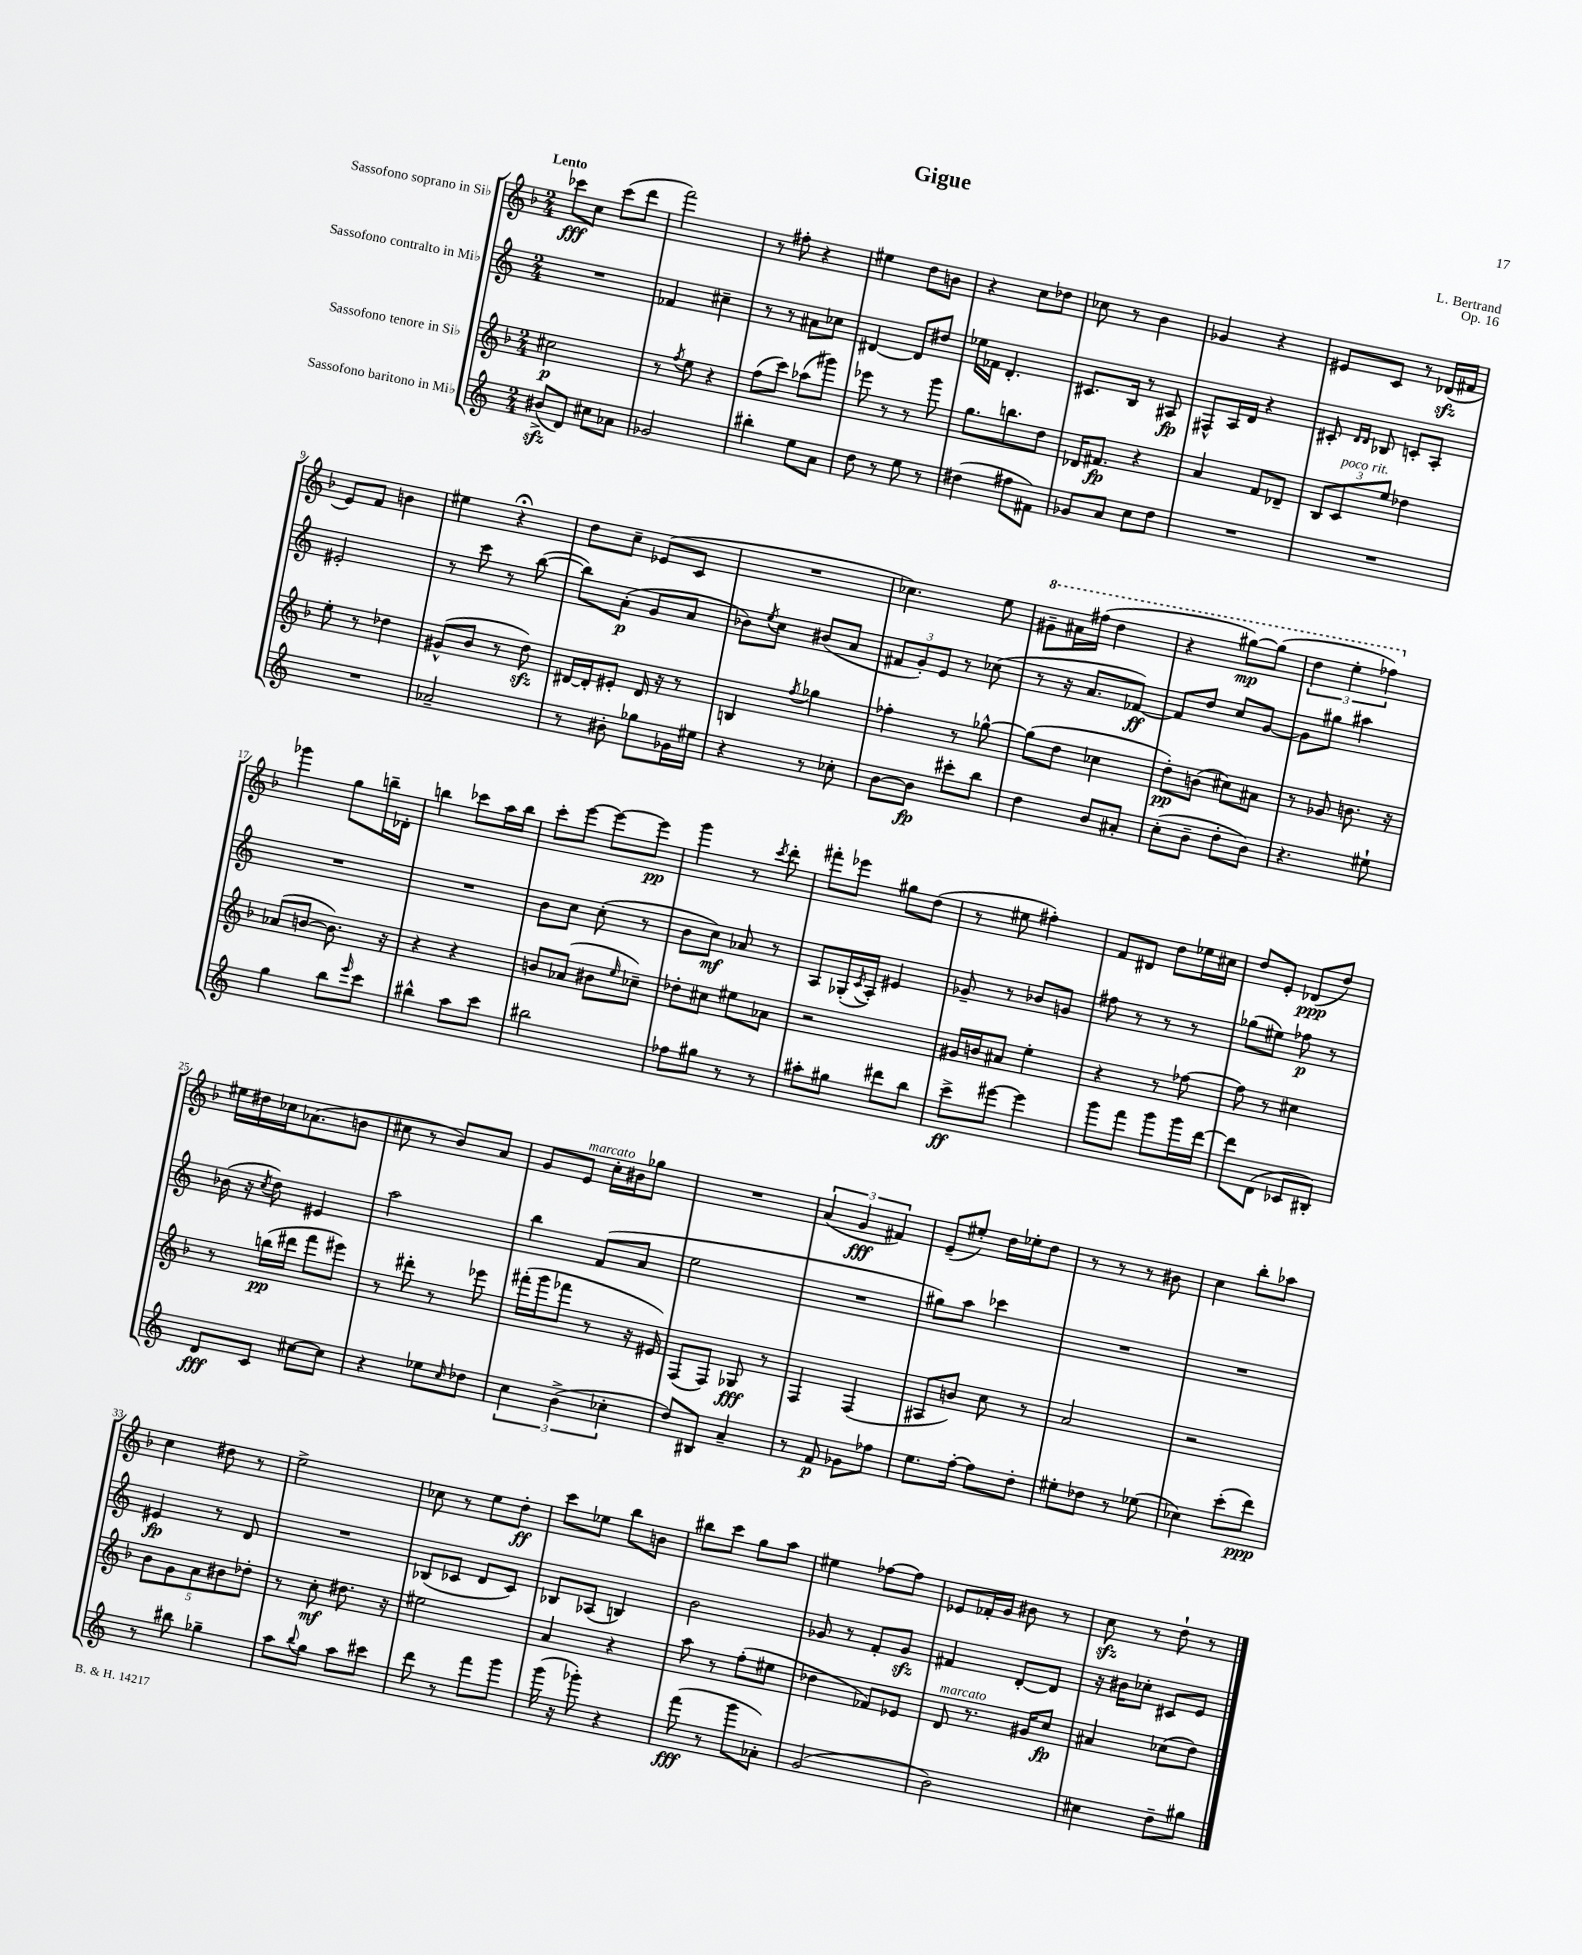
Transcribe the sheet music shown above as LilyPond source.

\header { title = "Gigue" composer = "L. Bertrand" opus = "Op. 16" }
<<
\new StaffGroup <<
\new Staff = "s0" \with { instrumentName = "Sassofono soprano in Sib" } {
    \clef treble \key f \major \numericTimeSignature \time 2/4 \tempo "Lento"
    ces'''8\fff c''8 ces'''8( d'''8 |
    f'''2) |
    r8 fis''8-. r4 |
    eis''4 d''8 b'8 |
    r4 c''8 des''8 |
    ces''8 r8 bes'4 |
    ges'4 r4 |
    eis'8 c'8 r8 des'16\sfz( fis'16 |
    e'8) f'8 b'4 |
    eis''4 r4\fermata |
    d''8 c''8-- ees'8( c'8 |
    R2 |
    ces''4.) e''8 |
    \ottava #1 gis''8-- ais''16 fis'''16( d'''4 |
    r4 gis'''8~\mp) gis'''8( |
    \tuplet 3/2 { d'''4 e'''4-. fes'''4) \ottava #0 } |
    ges'''4 g''8 b''16-- des'16-. |
    b''4 ces'''8 a''16 b''16 |
    c'''8-. e'''8~ e'''8~ e'''8\pp |
    g'''4 r8 \acciaccatura { c'''8 } d'''8-. |
    fis'''8-. ees'''8 gis''8 d''8( |
    r8 eis''8 fis''4-.) |
    f'8 dis'8 d''8 ees''16 cis''16 |
    d''8 e'8-. des'8\ppp( d''8) |
    eis''16 dis''16 ces''16 aes'8.( b'8 |
    cis''8 r8 bes'8) a'8 |
    g'8 e'8^\markup { \italic "marcato" } c''16-. bis'16 ges''8 |
    R2 |
    \tuplet 3/2 { a'4( g'4\fff fis'4) } |
    e'8--( eis''8-.) d''16 ees''16-. d''8 |
    r8 r8 r8 bis'8 |
    c''4 bes''8-. aes''8 |
    c''4 dis''8 r8 |
    e''2-> |
    ces''8 r8 e''8 d''8-.\ff |
    c'''8 ees''8 bes''8 b'8 |
    bis''8 c'''8 g''8 a''8 |
    eis''4 fes''8~ fes''8 |
    ees'8 fes'16-. g'16 bis'8 r8 |
    c''8\sfz r8 d''8-! r8 \bar "|." |
}
\new Staff = "s1" \with { instrumentName = "Sassofono contralto in Mib" } {
    \clef treble \key c \major \numericTimeSignature \time 2/4
    R2 |
    fes'4 cis''4-- |
    r8 r8 ais'8 ces''8 |
    dis'4~ dis'8 dis''8 |
    ees''16 fes'16 d'4.-. |
    cis'8. b16 r8 ais8\fp |
    fis8-^ a16 d'16 r4 |
    cis'8-. \grace { d'16 d'16 } bes8 c'8-. a8-. |
    eis'2-. |
    r8 c'''8 r8 b''8~( |
    b''8) a'8-.\p( g'8 a'8 |
    bes'8) \acciaccatura { e''8 } c''8 bis'8( a'8 |
    \tuplet 3/2 { fis'8 g'8-.) e'8 } r8 ces''8( |
    r8 r16 a'8. fes'8~\ff) |
    fes'8 d''8 c''8 g'8~ |
    g'8 gis''8 ais''4 |
    R2 |
    R2 |
    b'8 c''8 c''8-.( r8 |
    b'8 c''8\mf) aes'8 r8 |
    a8 ges16-.( \acciaccatura { c'8 } a16-.) eis'4 |
    ges'8-- r8 bes'8 g'8 |
    fis''8 r8 r8 r8 |
    ges''8( eis''8) fes''8\p r8 |
    bes'16( r16 \acciaccatura { c''8 } d''8) eis'4 |
    a''2 |
    b''4 f'8( a'8 |
    e''2 |
    R2 |
    gis''8) a''8 ces'''4 |
    R2 |
    R2 |
    eis'4\fp r8 d'8 |
    R2 |
    bes8( ces'8 d'8 ces'8) |
    bes8 aes8( b4) |
    b'2 |
    ges'8 r8 f'8-. ges'8\sfz |
    fis'4 d'8~-. d'8 |
    r16 bis'16 ces''8-. cis'8 e'8 \bar "|." |
}
\new Staff = "s2" \with { instrumentName = "Sassofono tenore in Sib" } {
    \clef treble \key f \major \numericTimeSignature \time 2/4
    cis''2\p |
    r8 \acciaccatura { f''8 } e''8 r4 |
    f''8( c'''8) aes''8( gis'''8) |
    ees'''8 r8 r8 g'''8 |
    g''8. b''8. d''8 |
    des'16 fis'8.\fp r4 |
    a'4 f'8 des'8-- |
    \tuplet 3/2 { bes8 c'8^\markup { \italic "poco rit." } e''8 } des''4 |
    e''8-. r8 des''4 |
    gis'8-^( bes'8 r8 d''8\sfz) |
    dis'16~ dis'16-. eis'8-. dis'16 r16 r8 |
    b4 \acciaccatura { f''8 } ges''4 |
    fes''4-. r8 ges''8~-^ |
    ges''8( d''8 ces''4 |
    d''8-.\pp) b'8( cis''8) ais'8 |
    r8 ges'8 b'8. r16 |
    aes'8( b'8~ b'8.) r16 |
    r4 r4 |
    b'8 aes'8( bis'8 \grace { e''16 } ces''8--) |
    des''8-. cis''8 eis''8 aes'8 |
    r2 |
    gis'16 b'16 ais'8 e''4-. |
    r4 r8 fes''8~ |
    fes''8 r8 cis''4 |
    r8 b''16\pp( dis'''16 f'''8 eis'''8) |
    r8 dis'''8-. r8 ees'''8 |
    fis'''16-.( g'''16 fes'''8 r8 r16 eis'16) |
    f8( f8) ges8\fff r8 |
    f4 f4( |
    ais8 b'8) c''8 r8 |
    a'2 |
    r2 |
    \tuplet 5/4 { bes'8 g'8 a'8 bis'8 des''8-. } |
    r8 c''8-.\mf dis''8. r16 |
    eis''2 |
    a'4 r4 |
    a''8 r8 f''8-.( eis''8 |
    des''4 fes'8) ees'8 |
    d'8^\markup { \italic "marcato" } r8. gis'16 c''8\fp |
    ais'4 ces''8( d''8) \bar "|." |
}
\new Staff = "s3" \with { instrumentName = "Sassofono baritono in Mib" } {
    \clef treble \key c \major \numericTimeSignature \time 2/4
    bis'8->\sfz( d'8) cis''8 aes'8 |
    ges'2 |
    bis''4-. e''8 a'8 |
    d''8 r8 e''8 r8 |
    dis''4( fis''8 fis'8) |
    ges'8 a'8 c''8 d''8 |
    R2 |
    R2 |
    R2 |
    aes'2-- |
    r8 bis'8-. ges''8 ges'16 eis''16 |
    r4 r8 ces''8-. |
    b'8~ b'8\fp cis'''8-. b''8 |
    d''4 b'8 ais'8-. |
    c''8-.( b'8-- d''8-. b'8) |
    r4. eis''8-! |
    g''4 b''8 \grace { e'''16 } c'''8 |
    bis''4-^ a''8 c'''8 |
    bis''2 |
    fes''8 gis''8 r8 r8 |
    ais''8-. gis''8 dis'''8 b''8 |
    c'''8->\ff eis'''8~ eis'''4 |
    g'''8 f'''8 g'''8 g'''16 d'''16~ |
    d'''8 d'8( ces'8 bis8-.) |
    d'8\fff c'8 cis''8~ cis''8 |
    r4 ees''8 \grace { c''16 } des''8 |
    \tuplet 3/2 { c''4 b'4->( ces''4-. } |
    d''8) bis8 a'4-- |
    r8 f'8\p ges'8 fes''8 |
    e''8. f''16~-. f''8 d''8-. |
    eis''8-. des''8 r8 ees''8( |
    ces''4) c'''8-.( d'''8\ppp) |
    r8 bis''8 ges''4-- |
    a''8 \appoggiatura { b''8 } g''8 a''8 cis'''8 |
    d'''8 r8 f'''8 g'''8 |
    g'''16( r16 ges'''8-.) r4 |
    f'''8\fff( r8 g'''8 aes'8-.) |
    g'2( |
    b'2) |
    cis''4 d''8-- gis''8 \bar "|." |
}
>>
>>
